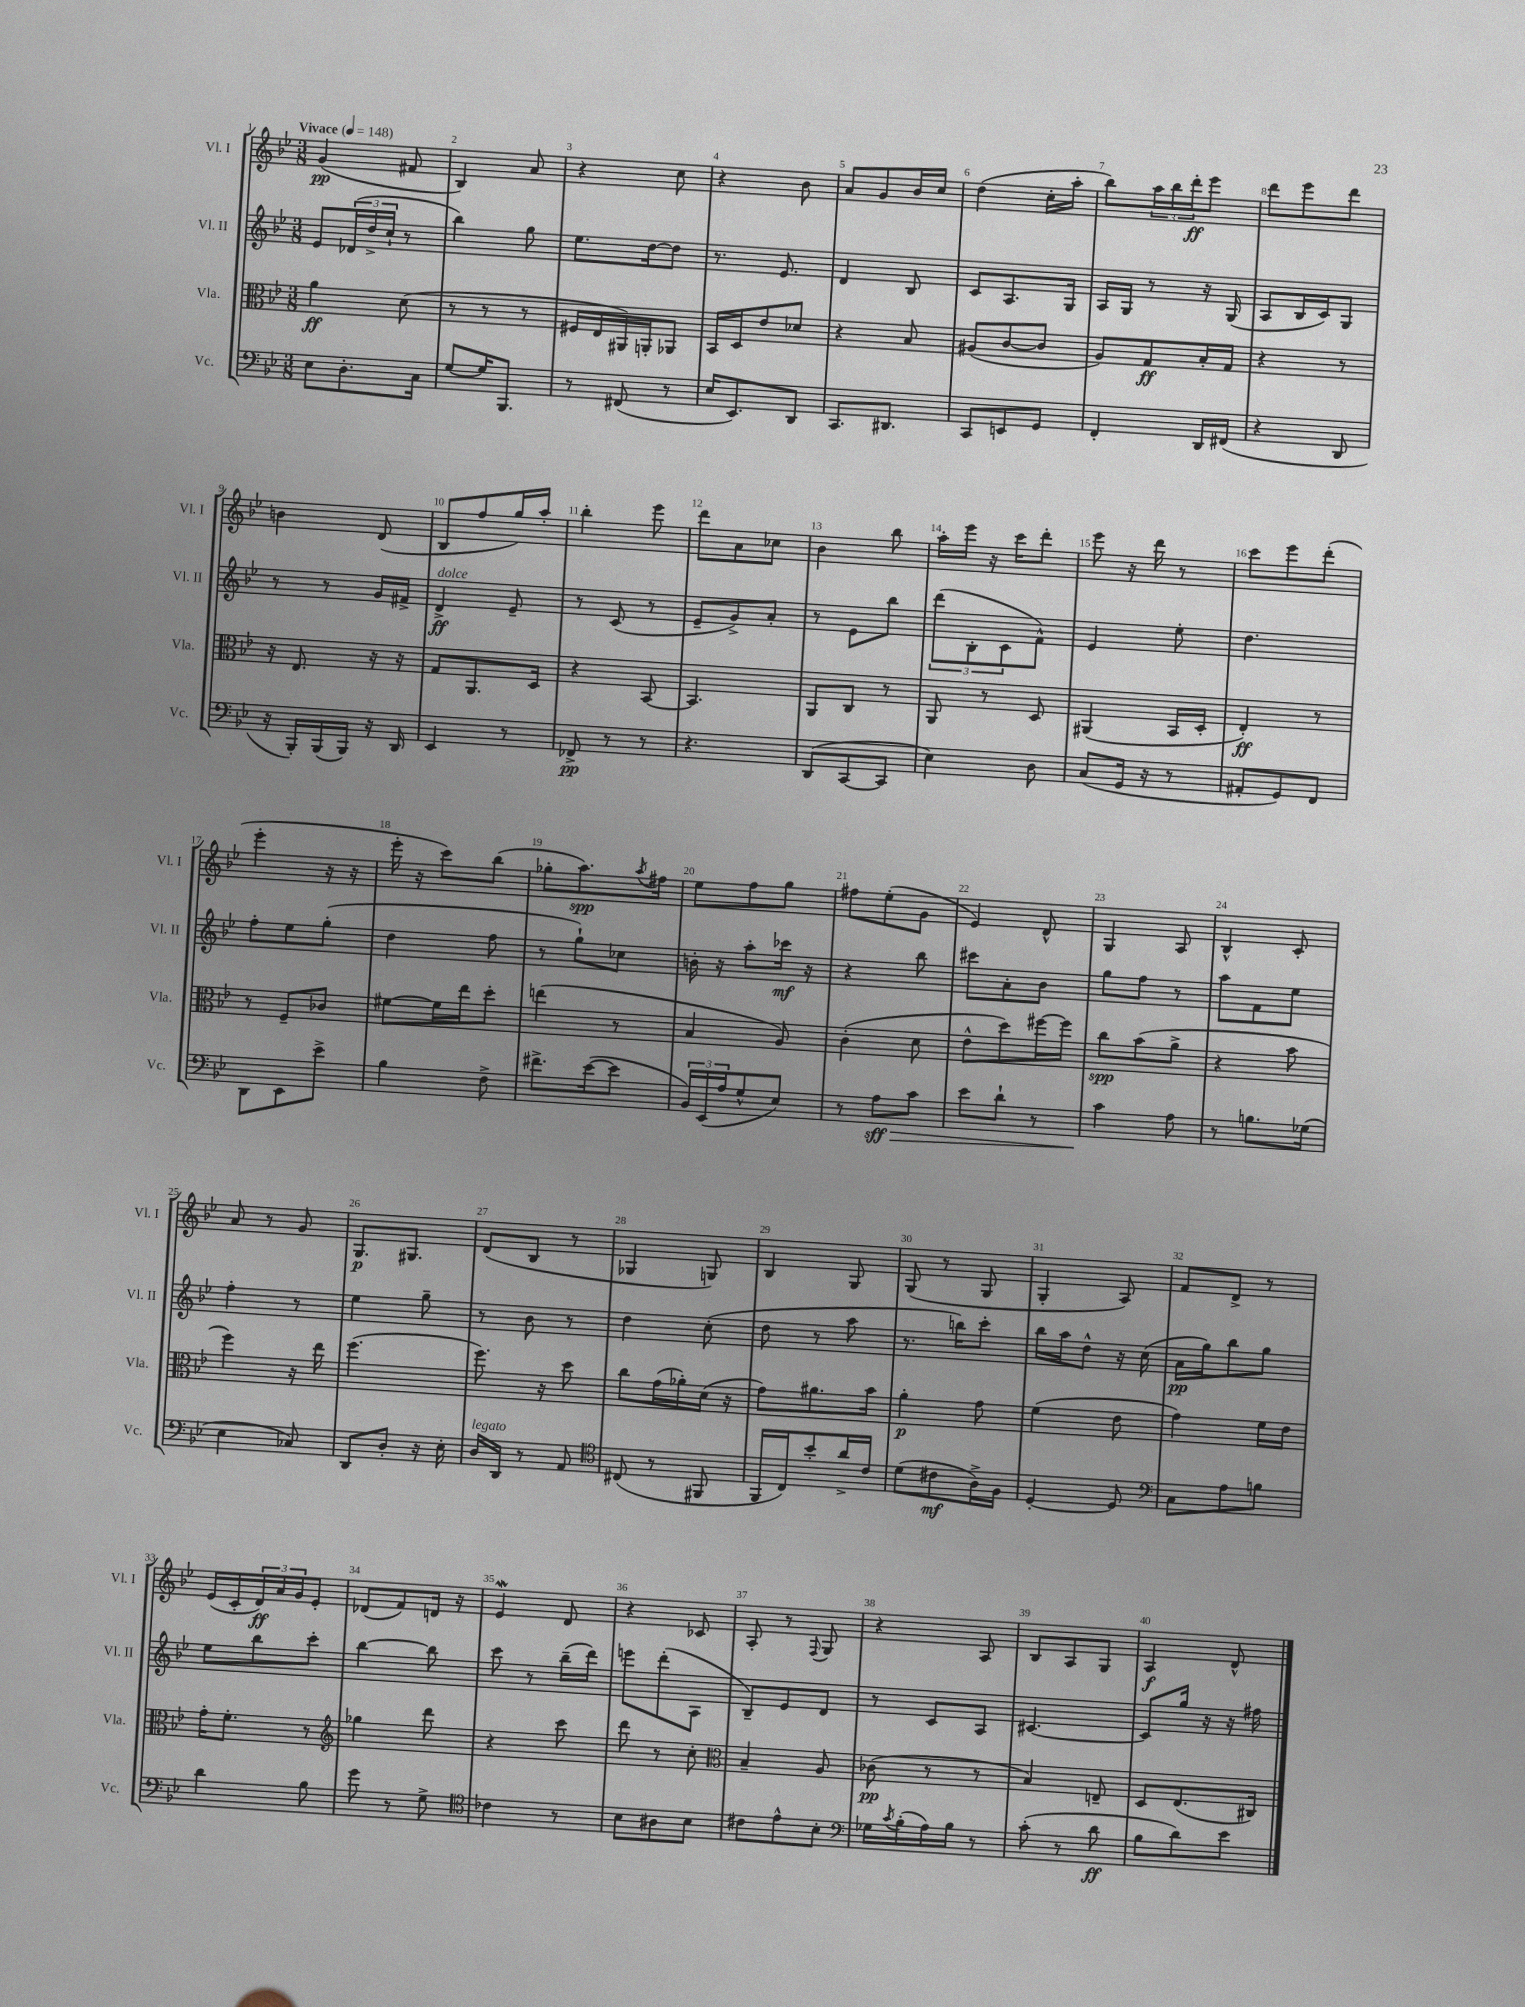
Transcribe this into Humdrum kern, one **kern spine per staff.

**kern	**kern	**kern	**kern
*staff4	*staff3	*staff2	*staff1
*clefF4	*clefC3	*clefG2	*clefG2
*k[b-e-]	*k[b-e-]	*k[b-e-]	*k[b-e-]
*M3/8	*M3/8	*M3/8	*M3/8
*MM148	*MM148	*MM148	*MM148
8E-\L	4a\	8e-/L	(4g/
8.D'\	.	(24d-/L	.
.	.	24dd^/	.
.	.	24cc`/JJ	.
.	(8d\	8r	8f#/
16C\Jk	.	.	.
=	=	=	=
[8G/L	8r	4bb-\)	4B-/)
16G/]K	8r	.	.
8.BBB-/J	.	.	.
.	8r	8gg\	8a/
=	=	=	=
8r	16F#/LL	8.ee-\L	4r
.	16E-/	.	.
(8FF#/	16AA#/)	.	.
.	16AA'/J	[16dd\k	.
8r	8AA-/J	8dd\]J	8cc\
=	=	=	=
16E-/LK	16BB-/LL	8.r	4r
8.EE-/)	16D/J	.	.
.	8e-/	.	.
.	.	8.e-/	.
8DD/J	8d-/J	.	8b-\
=	=	=	=
8.CC/L	4r	4d/	8a/L
.	.	.	8g/
8.DD#/J	.	.	.
.	8B-/	8B-/	16b-/L
.	.	.	16cc/JJ
=	=	=	=
8CC/L	(8A#/L	8c/L	(4dd\
8EE/	[8c/	8.A/	.
8GG/J	8c/]J	.	16cc'\LL
.	.	16G/Jk	16aa'\JJ
=	=	=	=
4FF'/	8A/L)	16A/LL	8bb-\L)
.	.	16G/JJ	.
.	8G/	8r	24aa\L
.	.	.	24bb-\
.	.	.	24ddd'\J
16DD/LL	16B-'/L	16r	8eee-\J
(16FF#/JJ	16G/JJ	(16G/	.
=	=	=	=
4r	4r	8A/L	8ddd\L
.	.	16B-/L	8eee-\
.	.	16c/J)	.
8DD/	8r	8G/J	8ddd\J
=	=	=	=
16r	16r	8r	4b\
16BBB-'/LL)	8.E-/	.	.
(16BBB-/	.	8r	.
16BBB-/JJ)	.	.	.
16r	16r	16g/LL	(8d/
16DD/	16r	16f#^/JJ	.
=	=	=	=
4EE-/	8G/L	4d^/	8B-/L
.	8.AA/	.	8ff/
8r	.	8e-~/	16gg/L)
.	16D/Jk	.	16aa'/JJ
=	=	=	=
8FF-^/	4r	8r	4bb-'\
8r	.	(8c/	.
8r	[8BB-/	8r	8eee-\
=	=	=	=
4.r	4.BB-/]	8e-~/L	8ddd\L
.	.	8g^/)	8a\
.	.	8a'/J	8cc-\J
=	=	=	=
(8DD/L	8AA/L	8r	4b-\
[8CC/	8C/J	8e-\L	.
8CC/]J	8r	8bb-\J	8bb-\
=	=	=	=
4E-\)	8AA/	(12ddd\L	16aa'\LL
.	.	.	16eee-\JJ
.	.	12B-'\	.
.	8r	.	16r
.	.	12c\	.
.	.	.	16ccc\LK
8D\	8D/	8f^^\J)	8ddd'\J
=	=	=	=
(8C/L	(4AA#/	4e-/	8eee-\
16GG/Jk	.	.	16r
16r	.	.	16ddd\
8r	16BB-/LL	8ee-'\	8r
.	16D'/JJ	.	.
=	=	=	=
8AA#'/L	4E-'/)	4.dd\	8ccc\L
8GG/)	.	.	8eee-\
8FF/J	8r	.	(8ddd'\J
=	=	=	=
8DD\L	8r	8ff'\L	4eee-'\
8EE-\	8F~/L	8ee-\	.
8e-^\J	8c-/J	(8gg'\J	16r
.	.	.	16r
=	=	=	=
4B-\	[8f#\L	4dd\	16eee-'\
.	.	.	16r
.	16f#\]L	.	8ccc\L)
.	16ee-\J	.	.
8F^\	8dd'\J	8ff\	(8bb-\J
=	=	=	=
8.f#^\L	(4ee\	8r	8gg-'\L
.	.	8gg`\L)	8.aa\)
([16e-\k	.	.	.
8e-\]J	8r	8cc-\J	.
.	.	.	8qaa/
.	.	.	16ff#\Jk
=	=	=	=
24BB-/LL)	4B-/	16b'\	8ee-\L
(24EE-/	.	.	.
.	.	16r	.
24A/J	.	.	.
8G^^/	.	8aa'\L	8ff\
8E-/J)	8A/)	16ccc-\Jk	8gg\J
.	.	16r	.
=	=	=	=
8r	(4c'\	4r	8ff#\L
8A\L	.	.	(8ee-'\
8c\J	8d\	8bb-\	8g\J
=	=	=	=
8e-\L	8e-^^\L	8ccc#\L	4e-/)
8d`\J	8dd\)	8a'\	.
8r	[16ff#\L	8b-\J	8d^^/
.	16ff#\]JJ	.	.
=	=	=	=
4c\	8cc\L	8gg\L	4G/
.	(8b-\	8ff\J	.
8A\	8a^\J	8r	8A/
=	=	=	=
8r	4r	8aa\L	4B-^^/
8.B\L	.	8f\	.
.	8b-\	8ee-\J	8c'/
(16G-\Jk	.	.	.
=	=	=	=
4E-\	4ff\)	4ff'\	8a/
.	.	.	8r
8C-/)	16r	8r	8g/
.	16ee-\	.	.
=	=	=	=
8DD/L	(4.ff\	4ee-\	8.G/L
8D'/J	.	.	.
.	.	.	8.G#/J
16r	.	8gg~\	.
16E-'\	.	.	.
=	=	=	=
16D/LL	8.ff\)	8r	(8d/L
16DD/JJ	.	.	.
8r	.	8b-\	8B-/J
.	16r	.	.
8AA/	8dd\	8r	8r
=	=	=	=
*clefC4	*	*	*
(8C#/	8cc\L	4dd\	4G-/
8r	(16g\L	.	.
.	16a-'\)	.	.
8FF#/	(16d\JJ	(8cc'\	8G/)
.	16r	.	.
=	=	=	=
16FF/LL	8g\L)	8dd\	4B-/
16C/J)	.	.	.
8b-'/	8.a#\	8r	.
16a^/L	.	8aa\	8G/
16c/JJ	16b-\Jk	.	.
=	=	=	=
(8d\L	4a'\	8.r	(8G/
8c#\	.	.	8r
.	.	16bb\LK)	.
16A^\L)	8g\	8ccc'\J	8G/
16F\JJ	.	.	.
=	=	=	=
[4D'/	(4f\	16bb-\LL	4G'/
.	.	16aa\J	.
.	.	8dd^^\J	.
8D/]	8e-\	16r	8A/)
.	.	(16cc\	.
=	=	=	=
*clefF4	*	*	*
8C\L	4g\)	16a\LL	8f/L
.	.	16gg\J)	.
8A\	.	8bb-\	8d^/J
8B\J	16f\LL	8gg\J	8r
.	16e-\JJ	.	.
=	=	=	=
4d\	16g'\LK	8ee-\L	(16e-/LL
.	8.f'\J	.	16c'/
.	.	8bb-\	24d/)
.	.	.	24a/
.	.	.	24g/J
8B-\	8r	8ccc'\J	8e-'/J
=	=	=	=
*	*clefG2	*	*
8g\	4gg-\	[4bb-\	(8d-/L
8r	.	.	8f/)
8G^\	8ddd\	8bb-\]	16d/Jk
.	.	.	16r
=	=	=	=
*clefC4	*	*	*
4c-\	4r	8ccc\	4e-/
.	.	8r	.
8r	8ccc\	(16bb-~\LL	8d/
.	.	16ddd\JJ)	.
=	=	=	=
8B-\L	8ddd\	8eee\L	4r
8A#\	8r	(8ddd'\	.
8B-\J	8cc'\	8A\J	8c-/
=	=	=	=
*	*clefC3	*	*
8c#\L	4B-~/	8B-~/L)	8A'/
8e-^^\	.	8e-/	8r
.	.	.	8qqF/
8B-'\J	8A/	8d/J	8G/
=	=	=	=
*clefF4	*	*	*
16G-\LL	(8c-\	8r	4r
8qc/	.	.	.
(16B-'\	.	.	.
16A\)	8r	8c/L	.
16B-\JJ	.	.	.
8r	8r	8A/J	8A/
=	=	=	=
(8c'\	4B-/)	[4.c#/	8B-/L
8r	.	.	8A/
8d\	8E~/	.	8G/J
=	=	=	=
8B-\L	8D/L	8c#/]L	4A/
8d\)	(8.E-/	16gg/Jk	.
.	.	16r	.
8e-\J	.	16r	8d^^/
.	16C#/Jk)	16ff#\	.
==	==	==	==
*-	*-	*-	*-
